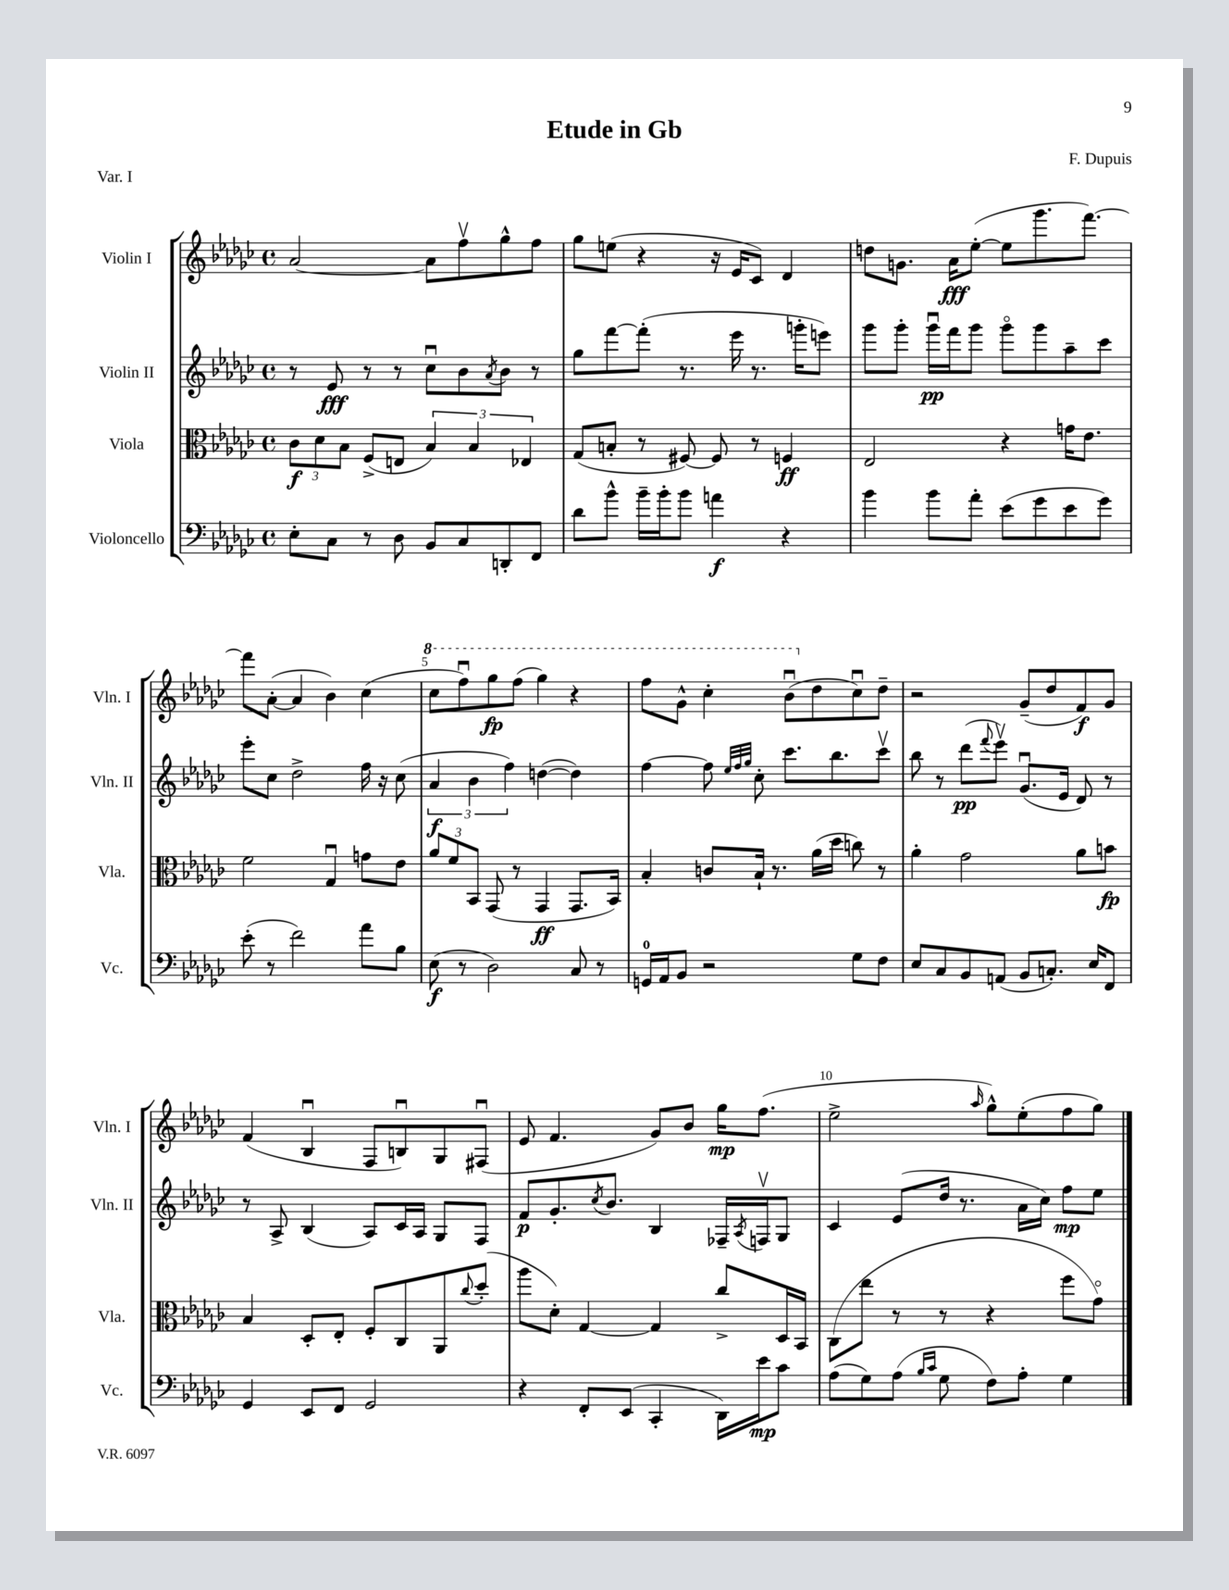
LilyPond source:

\header { title = "Etude in Gb" composer = "F. Dupuis" piece = "Var. I" }
<<
\new StaffGroup <<
\new Staff = "s0" \with { instrumentName = "Violin I" shortInstrumentName = "Vln. I" } {
    \clef treble \key ges \major \defaultTimeSignature \time 4/4
    aes'2~ aes'8 f''8\upbow ges''8-^ f''8 |
    ges''8 e''8( r4 r16 ees'16 ces'8) des'4 |
    d''8 g'8. aes'16\fff ees''8~-.( ees''8 ges'''8. f'''8.~) |
    f'''8 aes'8~-.( aes'4 bes'4) ces''4( |
    \ottava #1 ces'''8 f'''8\downbow) ges'''8\fp f'''8( ges'''4) r4 |
    f'''8 ges''8-^ ces'''4-. bes''8\downbow( \ottava #0 des''8 ces''8\downbow) des''8-- |
    r2 ges'8--( des''8 f'8\f) ges'8 |
    f'4( bes4\downbow f8 b8\downbow) ges8 fis8\downbow( |
    ees'8 f'4. ges'8) bes'8 ges''16\mp f''8.( |
    ees''2-> \grace { aes''16 } ges''8-^) ees''8-.( f''8 ges''8) \bar "|." |
}
\new Staff = "s1" \with { instrumentName = "Violin II" shortInstrumentName = "Vln. II" } {
    \clef treble \key ges \major \defaultTimeSignature \time 4/4
    r8 ees'8\fff r8 r8 ces''8\downbow bes'8 \acciaccatura { aes'8 } bes'8 r8 |
    ges''8 f'''8~ f'''8-.( r8. ees'''16 r8. g'''16-. e'''8) |
    ges'''8 ges'''8-. ges'''16\downbow\pp f'''16 ges'''8 ges'''8\flageolet ges'''8 aes''8-- ces'''8 |
    ees'''8-. ces''8 des''2-> f''16 r16 ces''8( |
    \tuplet 3/2 { aes'4\f bes'4 f''4) } d''4~( d''4) |
    f''4~ f''8 \grace { ees''32 f''32 ges''32 } ces''8-. ces'''8. bes''8. ces'''8\upbow |
    bes''8 r8 des'''8\pp( \appoggiatura { f'''8 } ees'''8\upbow) ges'8.\downbow( ees'16 des'8) r8 |
    r8 aes8-> bes4( aes8) ces'16 aes16 ges8 f8 |
    f'8\p ges'8.-. \acciaccatura { ces''8 } bes'8. bes4 fes16-- \acciaccatura { aes8 } f16\upbow ges8 |
    ces'4 ees'8( des''16 r8. aes'16 ces''16) f''8\mp ees''8 \bar "|." |
}
\new Staff = "s2" \with { instrumentName = "Viola" shortInstrumentName = "Vla." } {
    \clef alto \key ges \major \defaultTimeSignature \time 4/4
    \tuplet 3/2 { ces'8\f des'8 bes8 } f8->( e8 \tuplet 3/2 { bes4) bes4 ees4 } |
    ges8( b8-. r8 fis8~) fis8 r8 f4\ff |
    ees2 r4 g'16 ees'8. |
    f'2 ges4\downbow g'8 ees'8 |
    \tuplet 3/2 { aes'8 f'8 bes,8 } ges,8( r8 ges,4\ff ges,8. bes,16) |
    bes4-. c'8 bes16-! r8. aes'16( des''16 c''8) r8 |
    aes'4-. ges'2 aes'8 b'8\fp |
    bes4 des8-. ees8-. f8-. ces8 aes,8 \appoggiatura { ces''8 } des''8-.( |
    aes''8 des'8-.) ges4~ ges4 ces''8-> des16 bes,16 |
    ces8( ees''8 r8 r8 r4 f''8 ges'8\flageolet) \bar "|." |
}
\new Staff = "s3" \with { instrumentName = "Violoncello" shortInstrumentName = "Vc." } {
    \clef bass \key ges \major \defaultTimeSignature \time 4/4
    ees8-. ces8 r8 des8 bes,8 ces8 d,8-. f,8 |
    des'8 bes'8-^ bes'16-- bes'16-. bes'8 a'4\f r4 |
    bes'4 bes'8 aes'8-. ees'8( ges'8 ees'8 ges'8) |
    ees'8-.( r8 f'2) aes'8 bes8 |
    ees8\f( r8 des2) ces8 r8 |
    g,16-0 aes,16 bes,8 r2 ges8 f8 |
    ees8 ces8 bes,8 a,8( bes,8 c8.-.) ees16 f,8 |
    ges,4 ees,8 f,8 ges,2 |
    r4 f,8-. ees,8( ces,4-. des,16) ees'16\mp ces'8 |
    aes8( ges8) aes8( \grace { bes16 ces'16 } ges8 f8) aes8-. ges4 \bar "|." |
}
>>
>>
\layout { \context { \Score \override BarNumber.break-visibility = ##(#f #t #t) barNumberVisibility = #(every-nth-bar-number-visible 5) } }
